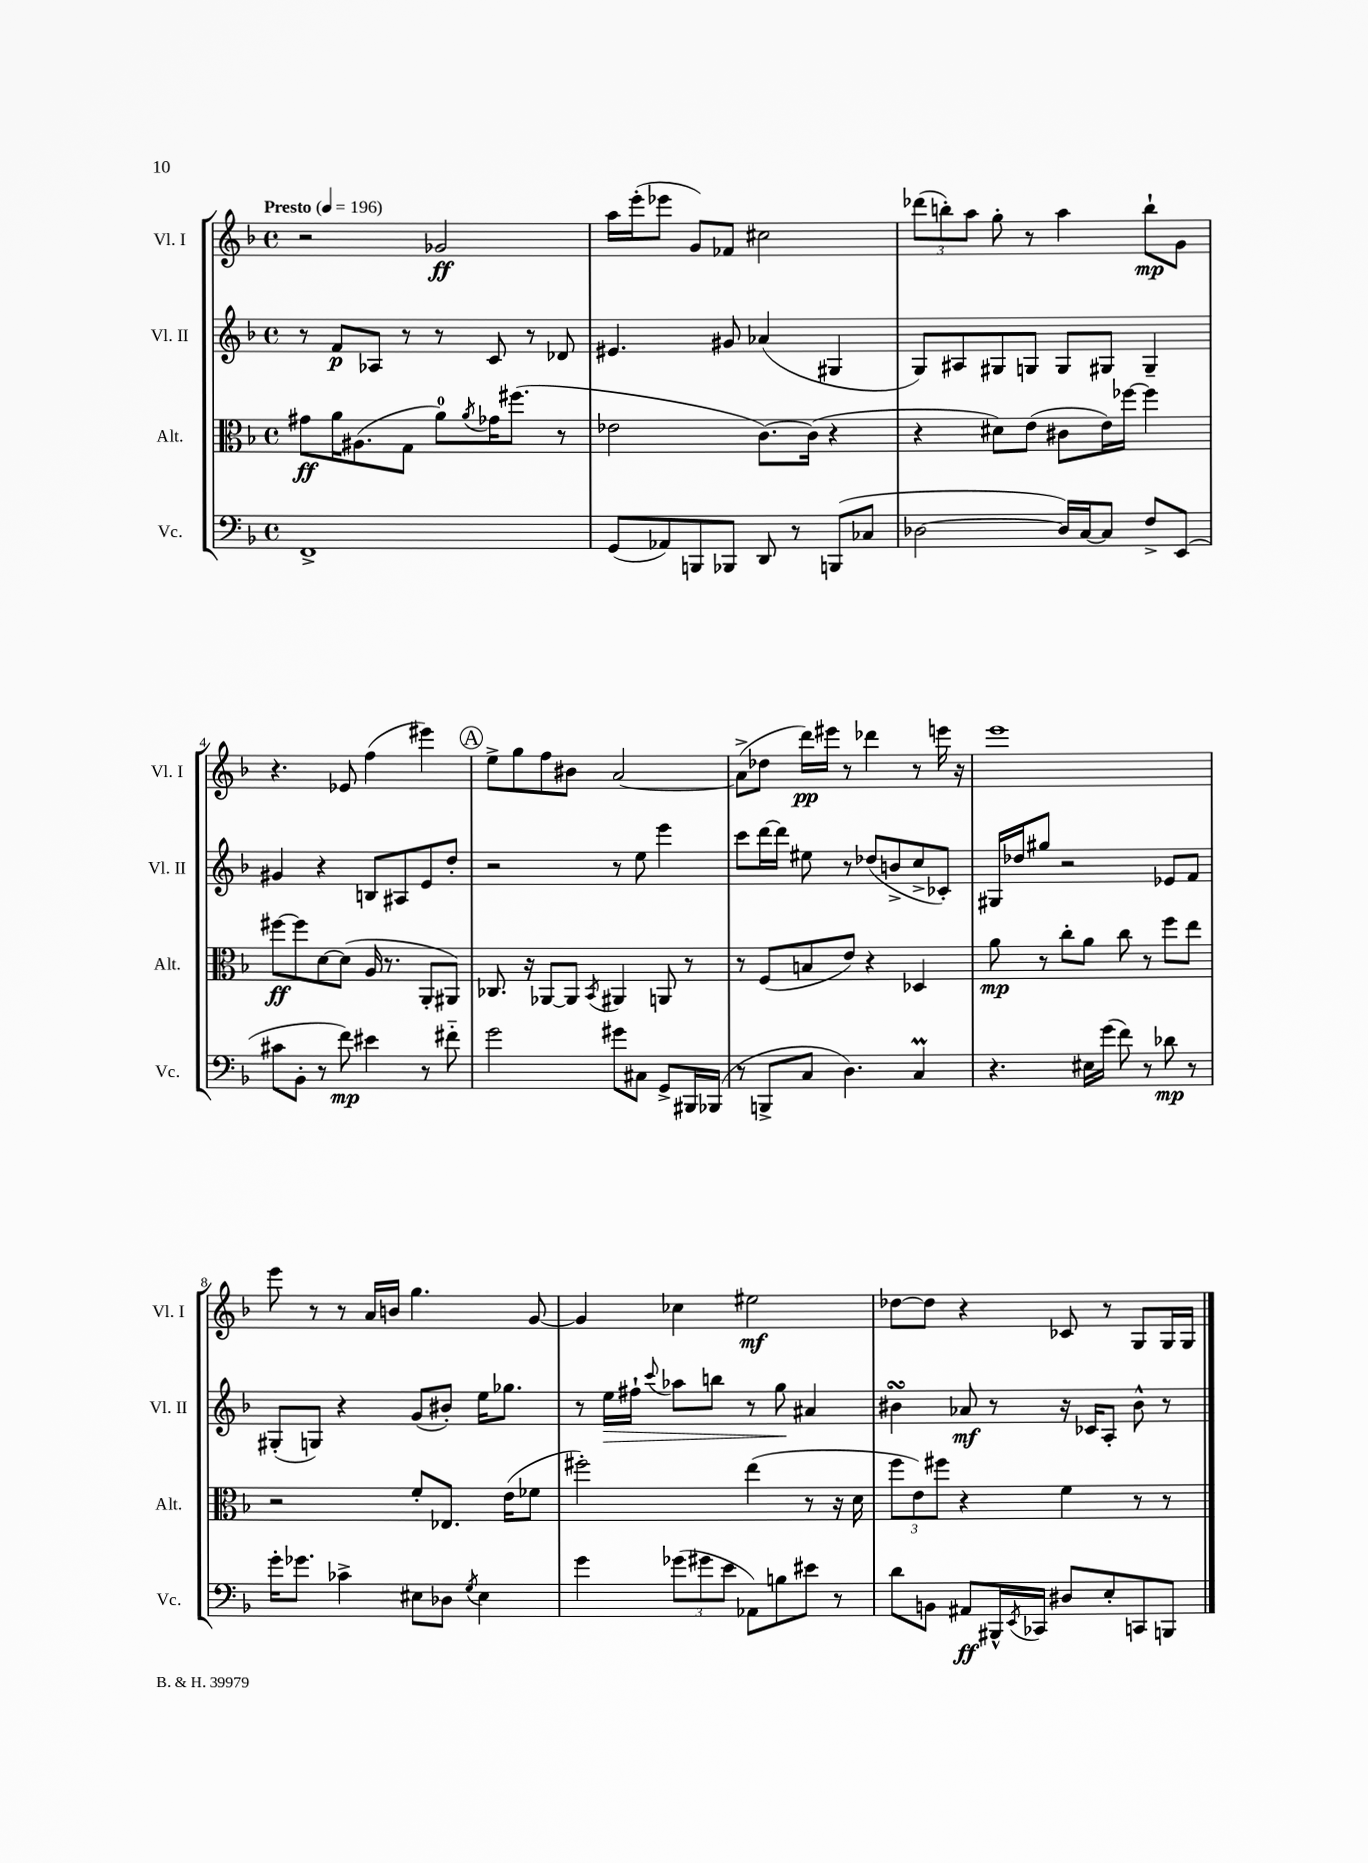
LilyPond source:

<<
\new StaffGroup <<
\new Staff = "s0" \with { instrumentName = "Vl. I" shortInstrumentName = "Vl. I" } {
    \clef treble \key f \major \defaultTimeSignature \time 4/4 \tempo "Presto" 4 = 196
    r2 ges'2\ff |
    a''16 e'''16-.( ees'''8 g'8) fes'8 cis''2 |
    \tuplet 3/2 { des'''8( b''8-.) a''8 } g''8-. r8 a''4 b''8-!\mp g'8 |
    r4. ees'8 f''4( eis'''4) |
    \mark \markup { \circle "A" } e''8-> g''8 f''8 bis'8 a'2~ |
    a'8->( des''8 d'''16\pp) eis'''16 r8 des'''4 r8 e'''16 r16 |
    e'''1 |
    e'''8 r8 r8 a'16 b'16 g''4. g'8~ |
    g'4 ces''4 eis''2\mf |
    des''8~ des''8 r4 ces'8 r8 g8 g16 g16 \bar "|." |
}
\new Staff = "s1" \with { instrumentName = "Vl. II" shortInstrumentName = "Vl. II" } {
    \clef treble \key f \major \defaultTimeSignature \time 4/4
    r8 f'8\p aes8 r8 r8 c'8 r8 des'8 |
    eis'4. gis'8 aes'4( gis4 |
    g8) ais8 gis8 g8 g8 gis8 gis4-- |
    gis'4 r4 b8 ais8 e'8 d''8-. |
    \mark \markup { \circle "A" } r2 r8 e''8 e'''4 |
    c'''8 d'''16~ d'''16 eis''8 r8 des''8( b'8-> c''8-> ces'8-.) |
    gis16 des''16 gis''8 r2 ees'8 f'8 |
    gis8-.( g8) r4 g'8( bis'8-.) e''16 ges''8. |
    r8 e''16\> fis''16-! \appoggiatura { c'''8 } aes''8 b''8 r8 g''8\! ais'4 |
    bis'4\turn aes'8\mf r8 r16 ces'16 a8-. bis'8-^ r8 \bar "|." |
}
\new Staff = "s2" \with { instrumentName = "Alt." shortInstrumentName = "Alt." } {
    \clef alto \key f \major \defaultTimeSignature \time 4/4
    gis'8\ff a'16 ais8.( g8 a'8-0) \acciaccatura { a'8 } ges'16 fis''8.( r8 |
    ees'2 c'8.~) c'16( r4 |
    r4 dis'8) e'8( cis'8 e'16) fes''16~ fes''4 |
    fis''8~\ff fis''8 d'8~ d'8( a16 r8. a,8-. ais,8) |
    \mark \markup { \circle "A" } ces8. r16 aes,8~ aes,8 \acciaccatura { bes,8 } ais,4 a,8 r8 |
    r8 f8( b8 e'8) r4 des4 |
    a'8\mp r8 c''8-. a'8 c''8 r8 f''8 e''8 |
    r2 f'8-. ees8. e'16( fes'8 |
    fis''2-.) e''4( r8 r16 d'16 |
    \tuplet 3/2 { f''8 e'8) fis''8 } r4 f'4 r8 r8 \bar "|." |
}
\new Staff = "s3" \with { instrumentName = "Vc." shortInstrumentName = "Vc." } {
    \clef bass \key f \major \defaultTimeSignature \time 4/4
    f,1-> |
    g,8( aes,8) b,,8 bes,,8 d,8 r8 b,,8( ces8 |
    des2~ des16) c16~ c8 f8-> e,8( |
    cis'8 bes,8-. r8 f'8\mp) eis'4 r8 fis'8-_ |
    \mark \markup { \circle "A" } g'2 gis'8 cis8 g,8-> bis,,16 bes,,16( |
    r8 b,,8-> c8 d4.) c4\prall |
    r4. eis16 g'16( f'8) r8 des'8\mp r8 |
    g'16-. ges'8. ces'4-> eis8 des8 \acciaccatura { g8 } eis4 |
    g'4 \tuplet 3/2 { ges'8( gis'8 e'8 } aes,8) b8 eis'8 r8 |
    d'8 b,8 ais,8\ff bis,,16-^ \acciaccatura { e,8 } ces,16 dis8 e8-. c,8 b,,8 \bar "|." |
}
>>
>>
